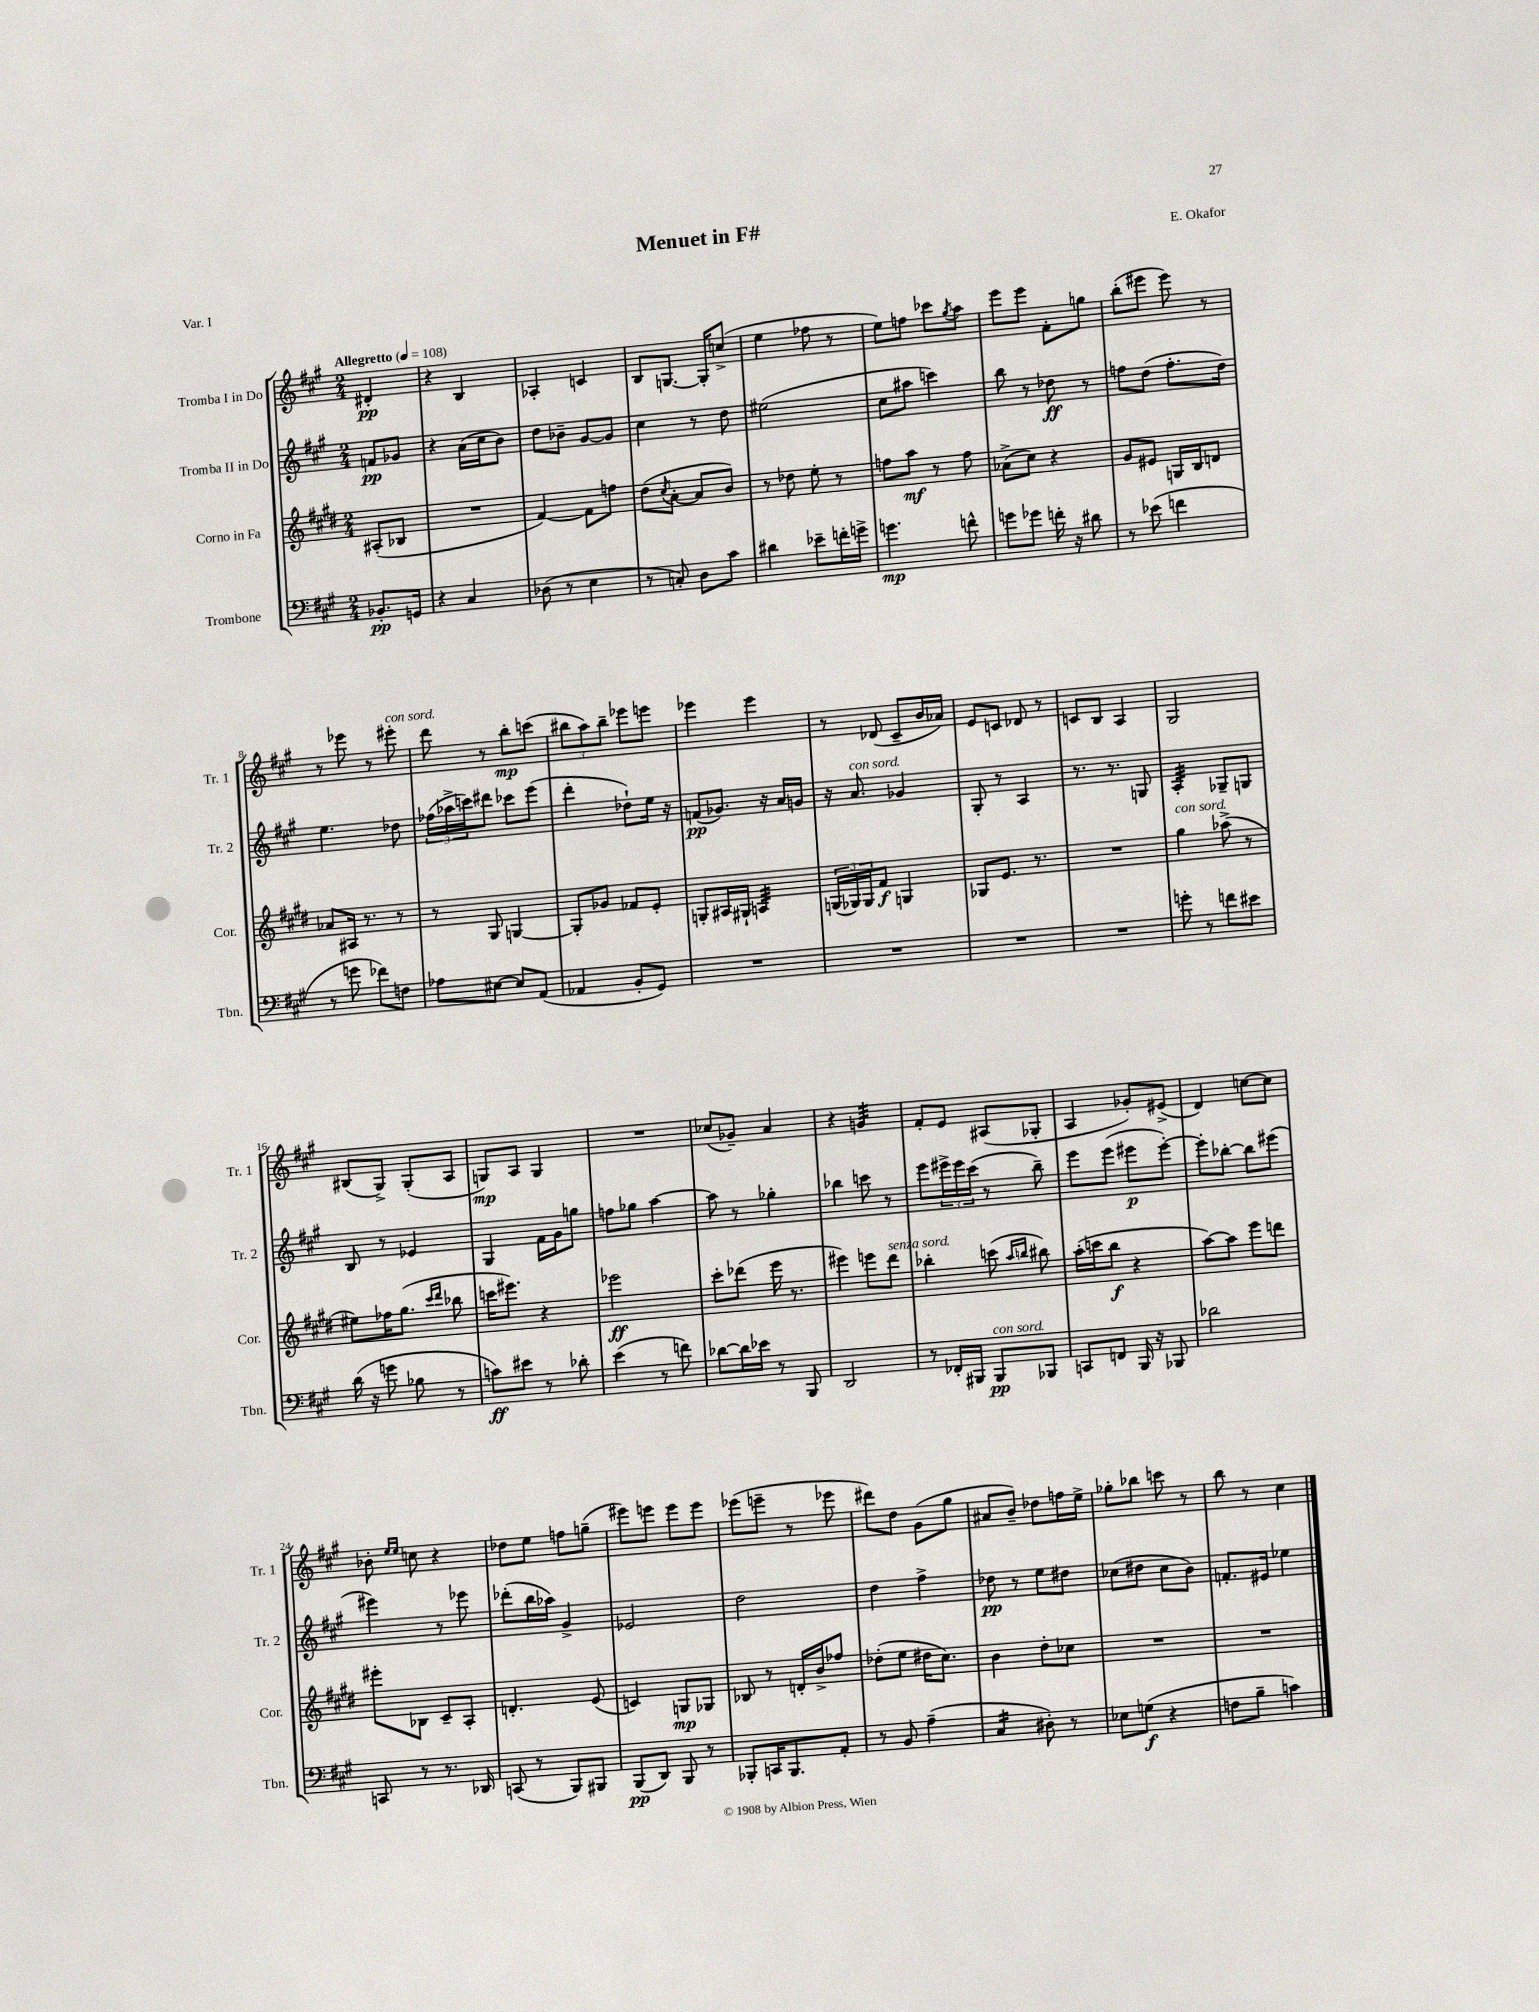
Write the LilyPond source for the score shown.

\header { title = "Menuet in F#" composer = "E. Okafor" piece = "Var. I" }
<<
\new StaffGroup <<
\new Staff = "s0" \with { instrumentName = "Tromba I in Do" shortInstrumentName = "Tr. 1" } {
    \clef treble \key a \major \numericTimeSignature \time 2/4 \partial 4 \tempo "Allegretto" 4 = 108
    dis'4-.\pp |
    r4 b4 |
    aes4-. c'4 |
    b8 g8.~ g16-. c''8->( |
    e''4 fes''8 r8 |
    e''8) f''8 ces'''8 \acciaccatura { gis''8 } a''8 |
    e'''8 e'''8 fis'8-. g''8 |
    b''8-.( eis'''8 eis'''8) r8 |
    r8 ees'''8 r8 eis'''8-.^\markup { \italic "con sord." } |
    d'''8 r8 b''8-.\mp c'''8( |
    \tuplet 3/2 { bis''8 a''8) bis''8-- } ees'''8 e'''8 |
    ees'''4 ees'''4 |
    r8 des'8( cis'8-- b'16 aes'16) |
    e'8 c'8 des'8 r8 |
    c'8 b8 a4 |
    gis2 |
    bis8( gis8->) gis8-.( a8 |
    g8\mp) a8 g4 |
    R2 |
    ces''8( ges'8--) a'4 |
    r4 g'4:32 |
    fis'8-. e'8 ais8( ges8-. |
    a4 ges'8-.) eis'8->( |
    d'4) c''8~ c''8 |
    bes'8-. \grace { e''16 e''16 } c''8 r4 |
    des''8 e''8 f''8 g''8--( |
    eis'''8) e'''8 e'''8 e'''8 |
    ees'''8( e'''8-- r8 ees'''8 |
    dis'''8) d''8 gis'8( gis''8 |
    ais'8 b'8--) des''8 f''16 e''16-> |
    ges''8-. bes''8 c'''8 r8 |
    b''8 r8 cis''4 \bar "|." |
}
\new Staff = "s1" \with { instrumentName = "Tromba II in Do" shortInstrumentName = "Tr. 2" } {
    \clef treble \key a \major \numericTimeSignature \time 2/4 \partial 4
    f'8\pp ges'8 |
    r4 a'16( cis''16 b'8) |
    d''8 bes'8-- gis'8~ gis'8 |
    cis''4 r8 d''8 |
    eis''2( |
    cis''8 ais''8 c'''4) |
    b''8 r8 des''8\ff r8 |
    f''8 d''8( f''8.-. d''16) |
    e''4. des''8 |
    \tuplet 3/2 { fes''16( aes''16-> c'''16) } dis'''8 ces'''8 e'''8( |
    d'''4-. des''8-!) e''16 r16 |
    f'8\pp( ges'8.) r16 a'16 g'16 |
    r16 a'8.^\markup { \italic "con sord." } ges'4 |
    gis8-. r8 a4 |
    r8. r8. g8 |
    a4:32-. ges8-- g8 |
    b8 r8 ees'4 |
    gis4 fis'16 gis'16 g''8 |
    f''8 ges''8 a''4~ |
    a''8 r8 ges''4-. |
    bes''4 c'''8 r8 |
    e'''8 \tuplet 3/2 { eis'''16-> eis'''16 cis'''16( } r8 b''8--) |
    e'''8 e'''8( eis'''8\p eis'''8~-.) |
    eis'''8-. bes''8~-. bes''8 eis'''8( |
    eis'''4) r8 ees'''8 |
    des'''8-.( b''16 aes''16) gis'4-> |
    ees'2 |
    d''2 |
    d''4 fis''4-> |
    des''8\pp r8 e''8 dis''8 |
    ces''8( dis''8 ces''8 b'8) |
    f'8.-. eis'16 ees''4 \bar "|." |
}
\new Staff = "s2" \with { instrumentName = "Corno in Fa" shortInstrumentName = "Cor." } {
    \clef treble \key e \major \numericTimeSignature \time 2/4 \partial 4
    ais8-.( bes8 |
    R2 |
    fis'4~) fis'8 f''8 |
    dis''8( \acciaccatura { cis''8 } a'8~-. a'8 b'8) |
    r8 des''8 e''8-. r8 |
    f''8 a''8\mf r8 f''8 |
    aes'8->( cis''8) r4 |
    gis'8 eis'8 g16 b16 d'8 |
    aes'8 ais16 r8. r8 |
    r8 gis8 g4~ |
    g8-. ges'8 fes'8 e'8-. |
    g8-. ais16 gis16-! a4:32 |
    \tuplet 3/2 { g16( ges16) ges16 } fis'8\f g4 |
    ges8 e'8. r8. |
    R2 |
    gis''4^\markup { \italic "con sord." } aes''8->( r8 |
    eis''8) fes''16 gis''8.( \grace { cis'''16 dis'''16 } bes''8 |
    c'''16 eis'''8.) r4 |
    ees'''2\ff |
    cis'''8-. des'''8( e'''16 r8. |
    eis'''4) e'''8 dis'''8^\markup { \italic "senza sord." } |
    bes''4-. c'''8( \grace { a''16 b''16 } bis''8) |
    a''16-.( c'''16 b''8\f r4 |
    a''8~) a''8 e'''8 d'''8 |
    eis'''8-. bes8 cis'8-- a8-. |
    d'4.-. e'8( |
    c'4) g8\mp ges8 |
    bes8 r8 d'16-. b'16-> fes''8 |
    des''8-.( e''8 dis''16 cis''8.) |
    b'4 dis''8-. ces''8 |
    R2 |
    R2 \bar "|." |
}
\new Staff = "s3" \with { instrumentName = "Trombone" shortInstrumentName = "Tbn." } {
    \clef bass \key a \major \numericTimeSignature \time 2/4 \partial 4
    bes,8.-.\pp g,16 |
    r4 cis4 |
    des8( r8 e4 |
    r8 c8-.) d8 cis'8 |
    dis'4 ees'8-- f'16-. g'16-> |
    g'4.\mp f'8-^ |
    g'8 ges'8 f'16-. r16 dis'8 |
    r8 ees'8( f'4 |
    r8 g'8 fes'8) f8 |
    aes8 eis8~ eis8 a,8( |
    aes,4 b,8-. gis,8) |
    R2 |
    R2 |
    R2 |
    R2 |
    g'8-. r8 f'8 eis'8 |
    d'16( r16 g'8 bes8 r8 |
    c'8\ff) eis'8 r8 des'8-. |
    e'4( r8 f'8) |
    des'8~ des'16 ees'16 r8 b,,8 |
    d,2 |
    r8 fes,16-. bis,,16 bis,,8\pp^\markup { \italic "con sord." } bes,,8 |
    c,8 f,8 b,,16 r16 bes,,8 |
    des'2 |
    c,8 r8 r8. des,16 |
    c,8( r8 b,,8) bis,,8 |
    b,,8\pp( d,8) b,,8 r8 |
    bes,,8-. c,16 bes,,8. a,8-. |
    r8 b,8 a4--( |
    cis4:16 dis8-.) r8 |
    ees8 g8\f( r4 |
    f8 b8-- c'4) \bar "|." |
}
>>
>>
